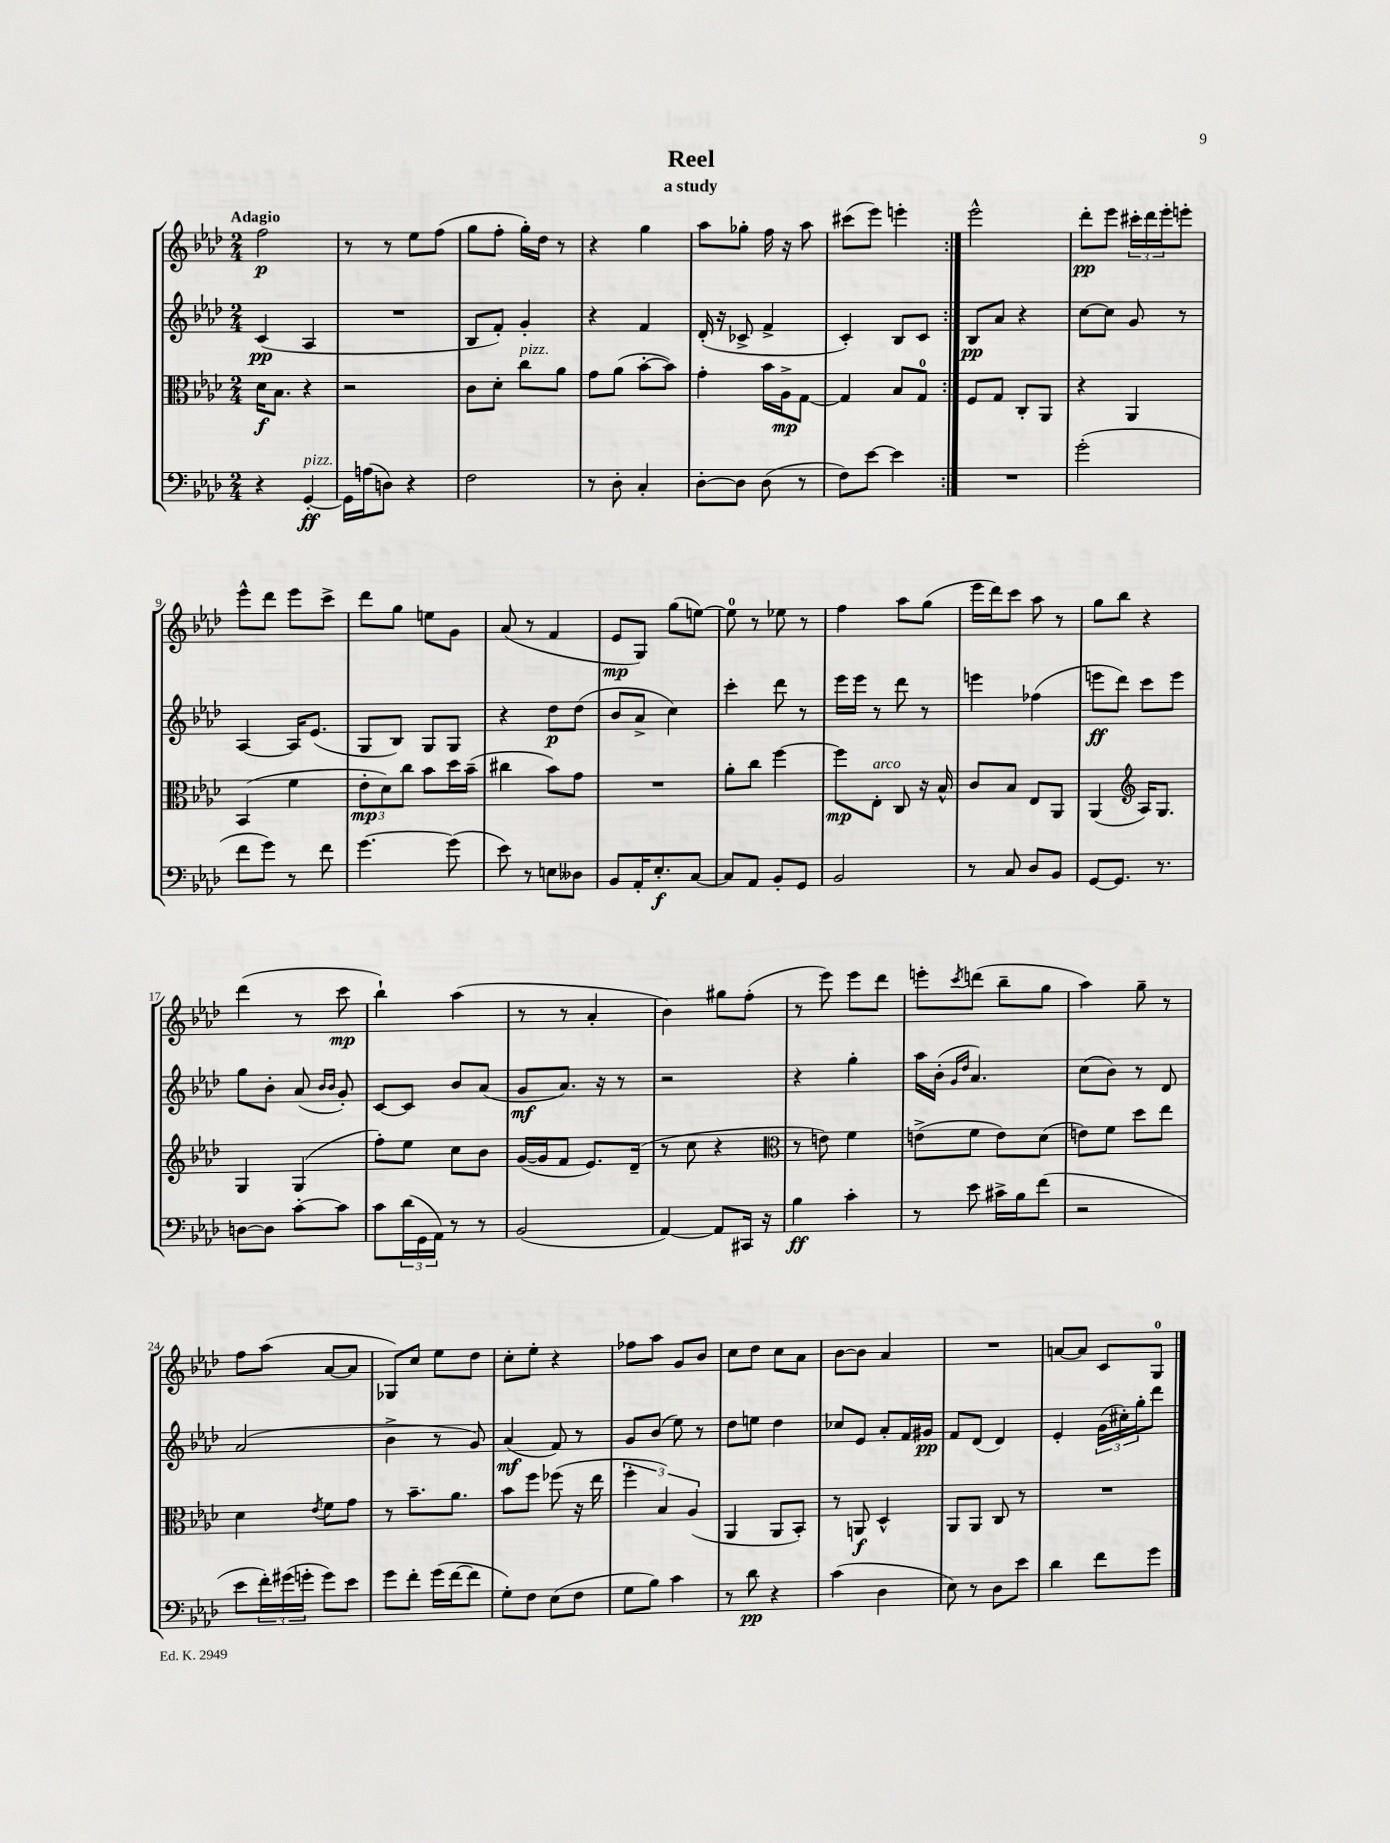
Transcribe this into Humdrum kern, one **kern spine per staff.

**kern	**dynam	**kern	**dynam	**kern	**dynam	**kern	**dynam
*part4	*part4	*part3	*part3	*part2	*part2	*part1	*part1
*staff4	*staff4	*staff3	*staff3	*staff2	*staff2	*staff1	*staff1
*clefF4	*	*clefC3	*	*clefG2	*	*clefG2	*
*k[b-e-a-d-]	*	*k[b-e-a-d-]	*	*k[b-e-a-d-]	*	*k[b-e-a-d-]	*
*M2/4	*	*M2/4	*	*M2/4	*	*M2/4	*
=1	=1	=1	=1	=1	=1	=1	=1
!	!	!	!	!	!	!LO:TX:a:B:t=Adagio	!
4r	.	16d-\KL	f	(4c/	pp	2ff\	p
.	.	8.B-\J	.	.	.	.	.
!LO:TX:a:i:t=pizz.	!	!	!	!	!	!	!
[4GG'/	ff	4r	.	4A-/	.	.	.
=2	=2	=2	=2	=2	=2	=2	=2
16GG\LL]	.	2r	.	2r	.	8r	.
(16An\J	.	.	.	.	.	.	.
8Dn\J)	.	.	.	.	.	8r	.
4r	.	.	.	.	.	8ee-\L	.
.	.	.	.	.	.	(8ff\J	.
=3	=3	=3	=3	=3	=3	=3	=3
2F\	.	8c\L	.	8B-/L	.	8gg\L	.
.	.	8d-'\J	.	8f'/J)	.	8ff'\J	.
!	!	!LO:TX:a:i:t=pizz.	!	!	!	!	!
.	.	8cc\L	.	4g'/	.	16gg'\LL)	.
.	.	.	.	.	.	16dd-\JJ	.
.	.	8a-\J	.	.	.	8r	.
=4	=4	=4	=4	=4	=4	=4	=4
8r	.	8g\L	.	4r	.	4r	.
8D-'\	.	(8a-\J	.	.	.	.	.
4C'/	.	[8b-'\L	.	4f/	.	4gg\	.
.	.	8b-\J])	.	.	.	.	.
=5	=5	=5	=5	=5	=5	=5	=5
[8D-'\L	.	4g'\	.	(16d-'/	.	8aa-\L	.
.	.	.	.	16r	.	.	.
8D-\J]	.	.	.	8c-X^/	.	8gg-X'\J	.
(8D-\	.	16b-\LL	.	4f^/	.	16ff\	.
.	.	16A-^\J	mp	.	.	16r	.
8r	.	[8G\J	.	.	.	8aa-\	.
=6	=6	=6	=6	=6	=6	=6	=6
8F\L)	.	4G/]	.	4c'/)	.	(8ccc#X\L	.
[8e-\J	.	.	.	.	.	8eee-\J)	.
4e-\]	.	8B-/L	.	8B-/L	.	4eeen'\	.
.	.	8G/J	.	8c/J	.	.	.
=7:|!	=7:|!	=7:|!	=7:|!	=7:|!	=7:|!	=7:|!	=7:|!
2r	.	8F/L	.	8B-/L	pp	2eee-^^\	.
.	.	8G/J	.	8a-/J	.	.	.
.	.	8C'/L	.	4r	.	.	.
.	.	8AA-/J	.	.	.	.	.
=8	=8	=8	=8	=8	=8	=8	=8
(2g'\	.	4r	.	[8cc\L	.	8ddd-'\L	pp
.	.	.	.	8cc\J]	.	8eee-\J	.
.	.	4AA-/	.	8g/	.	24ccc#X'\LL	.
.	.	.	.	.	.	24ddd-\	.
.	.	.	.	.	.	24eee-'\J	.
.	.	.	.	8r	.	8eeen'\J	.
!!LO:LB:g=z
=9	=9	=9	=9	=9	=9	=9	=9
8f\L	.	(4BB-/	.	[4A-/	.	8eee-^^\L	.
8g\J)	.	.	.	.	.	8ddd-\J	.
8r	.	4f\	.	16A-/KL]	.	8eee-\L	.
.	.	.	.	(8.e-/J	.	.	.
8f\	.	.	.	.	.	8ccc^\J	.
=10	=10	=10	=10	=10	=10	=10	=10
[4.g\	.	12e-'\L	mp	8G/L	.	8ddd-\L	.
.	.	12d-\)	.	.	.	.	.
.	.	.	.	8B-/J)	.	8gg\J	.
.	.	12cc\J	.	.	.	.	.
.	.	8b-\L	.	8G/L	.	8een\L	.
(8g\]	.	16dd-\L	.	8G/J	.	8g\J	.
.	.	(16b-~\JJ	.	.	.	.	.
=11	=11	=11	=11	=11	=11	=11	=11
8e-\)	.	4cc#X\	.	4r	.	(8a-/	.
8r	.	.	.	.	.	8r	.
8En\L	.	8b-\L)	.	8dd-\L	p	4f/	.
8D--X\J	.	8g\J	.	(8dd-\J	.	.	.
=12	=12	=12	=12	=12	=12	=12	=12
8BB-/L	.	2r	.	8b-/L	.	8e-/L	mp
16AA-'/K	.	.	.	8a-^/J	.	8G/J)	.
8.E-'/	f	.	.	.	.	.	.
.	.	.	.	4cc\)	.	(8gg\L	.
[8C/J	.	.	.	.	.	[8een\J)	.
=13	=13	=13	=13	=13	=13	=13	=13
8C/L]	.	8a-'\L	.	4ccc'\	.	8ee\]	.
8AA-/J	.	8cc\J	.	.	.	8r	.
8BB-'/L	.	[4ff\	.	8ddd-\	.	8ee-X\	.
8GG/J	.	.	.	8r	.	8r	.
=14	=14	=14	=14	=14	=14	=14	=14
2BB-/	.	8ff\L]	mp	16eee-\LL	.	4ff\	.
.	.	.	.	16eee-\JJ	.	.	.
!	!	!LO:TX:a:i:t=arco	!	!	!	!	!
.	.	8E-'\J	.	8r	.	.	.
.	.	8C/	.	8ddd-\	.	8aa-\L	.
.	.	16r	.	8r	.	(8gg\J	.
.	.	16B-^^/	.	.	.	.	.
=15	=15	=15	=15	=15	=15	=15	=15
8r	.	8c/L	.	4eeen\	.	16eee-\LL	.
.	.	.	.	.	.	16ddd-\J)	.
8C/	.	8B-/J	.	.	.	8ccc\J	.
8D-/L	.	8E-/L	.	(4ff-X\	.	8aa-\	.
8BB-/J	.	8AA-/J	.	.	.	8r	.
=16	=16	=16	=16	=16	=16	=16	=16
[8GG/L	.	(4AA-/	.	8eeen\L	ff	8gg\L	.
8.GG/J]	.	.	.	8ddd-\J)	.	8bb-\J	.
*	*	*clefG2	*	*	*	*	*
.	.	16A-/KL)	.	8ccc\L	.	4r	.
8.r	.	8.G/J	.	.	.	.	.
.	.	.	.	8eee\J	.	.	.
!!LO:LB:g=z
=17	=17	=17	=17	=17	=17	=17	=17
[8Dn\L	.	4G/	.	8gg\L	.	(4ddd-\	.
8D\J]	.	.	.	8b-'\J	.	.	.
[8c'\L	.	(4G/	.	(8a-/	.	8r	.
.	.	.	.	16qqb-/LL	.	.	.
.	.	.	.	16qqb-/JJ	.	.	.
8c\J]	.	.	.	8g'/)	.	8ccc\	mp
=18	=18	=18	=18	=18	=18	=18	=18
8c\L	.	8ff'\L)	.	[8c/L	.	4bb-`\)	.
(24d-\L	.	8ee-\J	.	8c/J]	.	.	.
24GG\	.	.	.	.	.	.	.
24AA-\JJ)	.	.	.	.	.	.	.
8r	.	8cc\L	.	8b-/L	.	(4aa-\	.
8r	.	8b-\J	.	(8a-/J	.	.	.
=19	=19	=19	=19	=19	=19	=19	=19
(2BB-/	.	([16g/LL	.	8g/L	mf	8r	.
.	.	16g/J]	.	.	.	.	.
.	.	8f/J	.	8.a-/J)	.	8r	.
.	.	8.e-/L)	.	.	.	4a-'/	.
.	.	.	.	16r	.	.	.
.	.	.	.	8r	.	.	.
.	.	(16d-~/Jk	.	.	.	.	.
=20	=20	=20	=20	=20	=20	=20	=20
[4AA-/)	.	8r	.	2r	.	4b-\)	.
.	.	8cc\	.	.	.	.	.
8AA-/L]	.	4r	.	.	.	8gg#X\L	.
16CC#X/Jk	.	.	.	.	.	(8ff'\J	.
16r	.	.	.	.	.	.	.
=21	=21	=21	=21	=21	=21	=21	=21
*	*	*clefC3	*	*	*	*	*
4B-\	ff	8r	.	4r	.	8r	.
.	.	8en\)	.	.	.	8eee-\)	.
4c'\	.	4f\	.	4gg'\	.	8eee-\L	.
.	.	.	.	.	.	8ddd-\J	.
=22	=22	=22	=22	=22	=22	=22	=22
8r	.	(8en^\L	.	16aa-\LL	.	8eeen'\L	.
.	.	.	.	(16b-'\JJ	.	.	.
.	.	.	.	16qqg/LL	.	.	.
.	.	.	.	16qqdd-/JJ	.	8qccc/	.
8e-\	.	8f\J	.	4.a-/)	.	(8dddn\J	.
16c#X^\LL	.	8e\L)	.	.	.	8bb-~\L	.
16B-\J	.	.	.	.	.	.	.
(8f\J	.	(8d-\J	.	.	.	8gg\J	.
=23	=23	=23	=23	=23	=23	=23	=23
2r	.	8en\L)	.	(8cc\L	.	4aa-\)	.
.	.	8f\J	.	8b-\J)	.	.	.
.	.	8dd-\L	.	8r	.	8gg~\	.
.	.	8ee-\J	.	8d-/	.	8r	.
!!LO:LB:g=z
=24	=24	=24	=24	=24	=24	=24	=24
8e-\L	.	4d-\	.	(2a-/	.	8ff\L	.
24f'\L)	.	.	.	.	.	(8aa-\J	.
(24g#X\	.	.	.	.	.	.	.
24gn'\JJ	.	.	.	.	.	.	.
.	.	8qe-/	.	.	.	.	.
8g\L)	.	8f\L	.	.	.	[8a-/L	.
8e-\J	.	8g\J	.	.	.	8a-/J]	.
=25	=25	=25	=25	=25	=25	=25	=25
8g\L	.	8r	.	4b-^\	.	8G-X/L)	.
8f'\J	.	8.b-~\L	.	.	.	8cc/J	.
(16g\LL	.	.	.	8r	.	8ee-\L	.
[16f\J	.	8.a-\J	.	.	.	.	.
8f\J]	.	.	.	8g/)	.	8dd-\J	.
=26	=26	=26	=26	=26	=26	=26	=26
8G'\L)	.	8b-\L	.	(4a-/	mf	8cc'\L	.
8F\J	.	8ff\J	.	.	.	8ee-'\J	.
(8E-\L	.	(8ff-X\	.	8f/)	.	4r	.
8F\J	.	16r	.	8r	.	.	.
.	.	16ee-\	.	.	.	.	.
=27	=27	=27	=27	=27	=27	=27	=27
8G\L	.	6ff'\	.	8g/L	.	8ff-X\L	.
8B-\J)	.	.	.	(8b-/J	.	8aa-\J	.
.	.	6B-/)	.	.	.	.	.
4c\	.	.	.	8ee-\)	.	8g/L	.
.	.	(6A-/	.	.	.	.	.
.	.	.	.	8r	.	8b-/J	.
=28	=28	=28	=28	=28	=28	=28	=28
8r	.	4AA-/	.	8dd-\L	.	8cc\L	.
8d-\	pp	.	.	8een\J	.	8dd-\J	.
4r	.	8AA-/L	.	4dd-\	.	8cc\L	.
.	.	8BB-'/J)	.	.	.	8a-\J	.
=29	=29	=29	=29	=29	=29	=29	=29
(4c\	.	8r	.	8cc-X/L	.	[8b-\L	.
.	.	8AAn/	f	8e-/J	.	8b-\J]	.
4D-\	.	4D-^^/	.	8a-'/L	.	4a-/	.
.	.	.	.	16f/L	.	.	.
.	.	.	.	16g#X/JJ	pp	.	.
=30	=30	=30	=30	=30	=30	=30	=30
8E-\)	.	8AA-/L	.	8f/L	.	2r	.
8r	.	8AA-/J	.	(8d-/J	.	.	.
8D-\L	.	8C/	.	4d-/)	.	.	.
8e-\J	.	8r	.	.	.	.	.
=31	=31	=31	=31	=31	=31	=31	=31
4d-\	.	2r	.	4e-'/	.	[8an/L	.
.	.	.	.	.	.	8a/J]	.
8f\L	.	.	.	(24g\LL	.	8c/L	.
.	.	.	.	24cc#X'\)	.	.	.
.	.	.	.	24gg'\J	.	.	.
8g\J	.	.	.	8ddd-\J	.	8G/J	.
==	==	==	==	==	==	==	==
*-	*-	*-	*-	*-	*-	*-	*-
